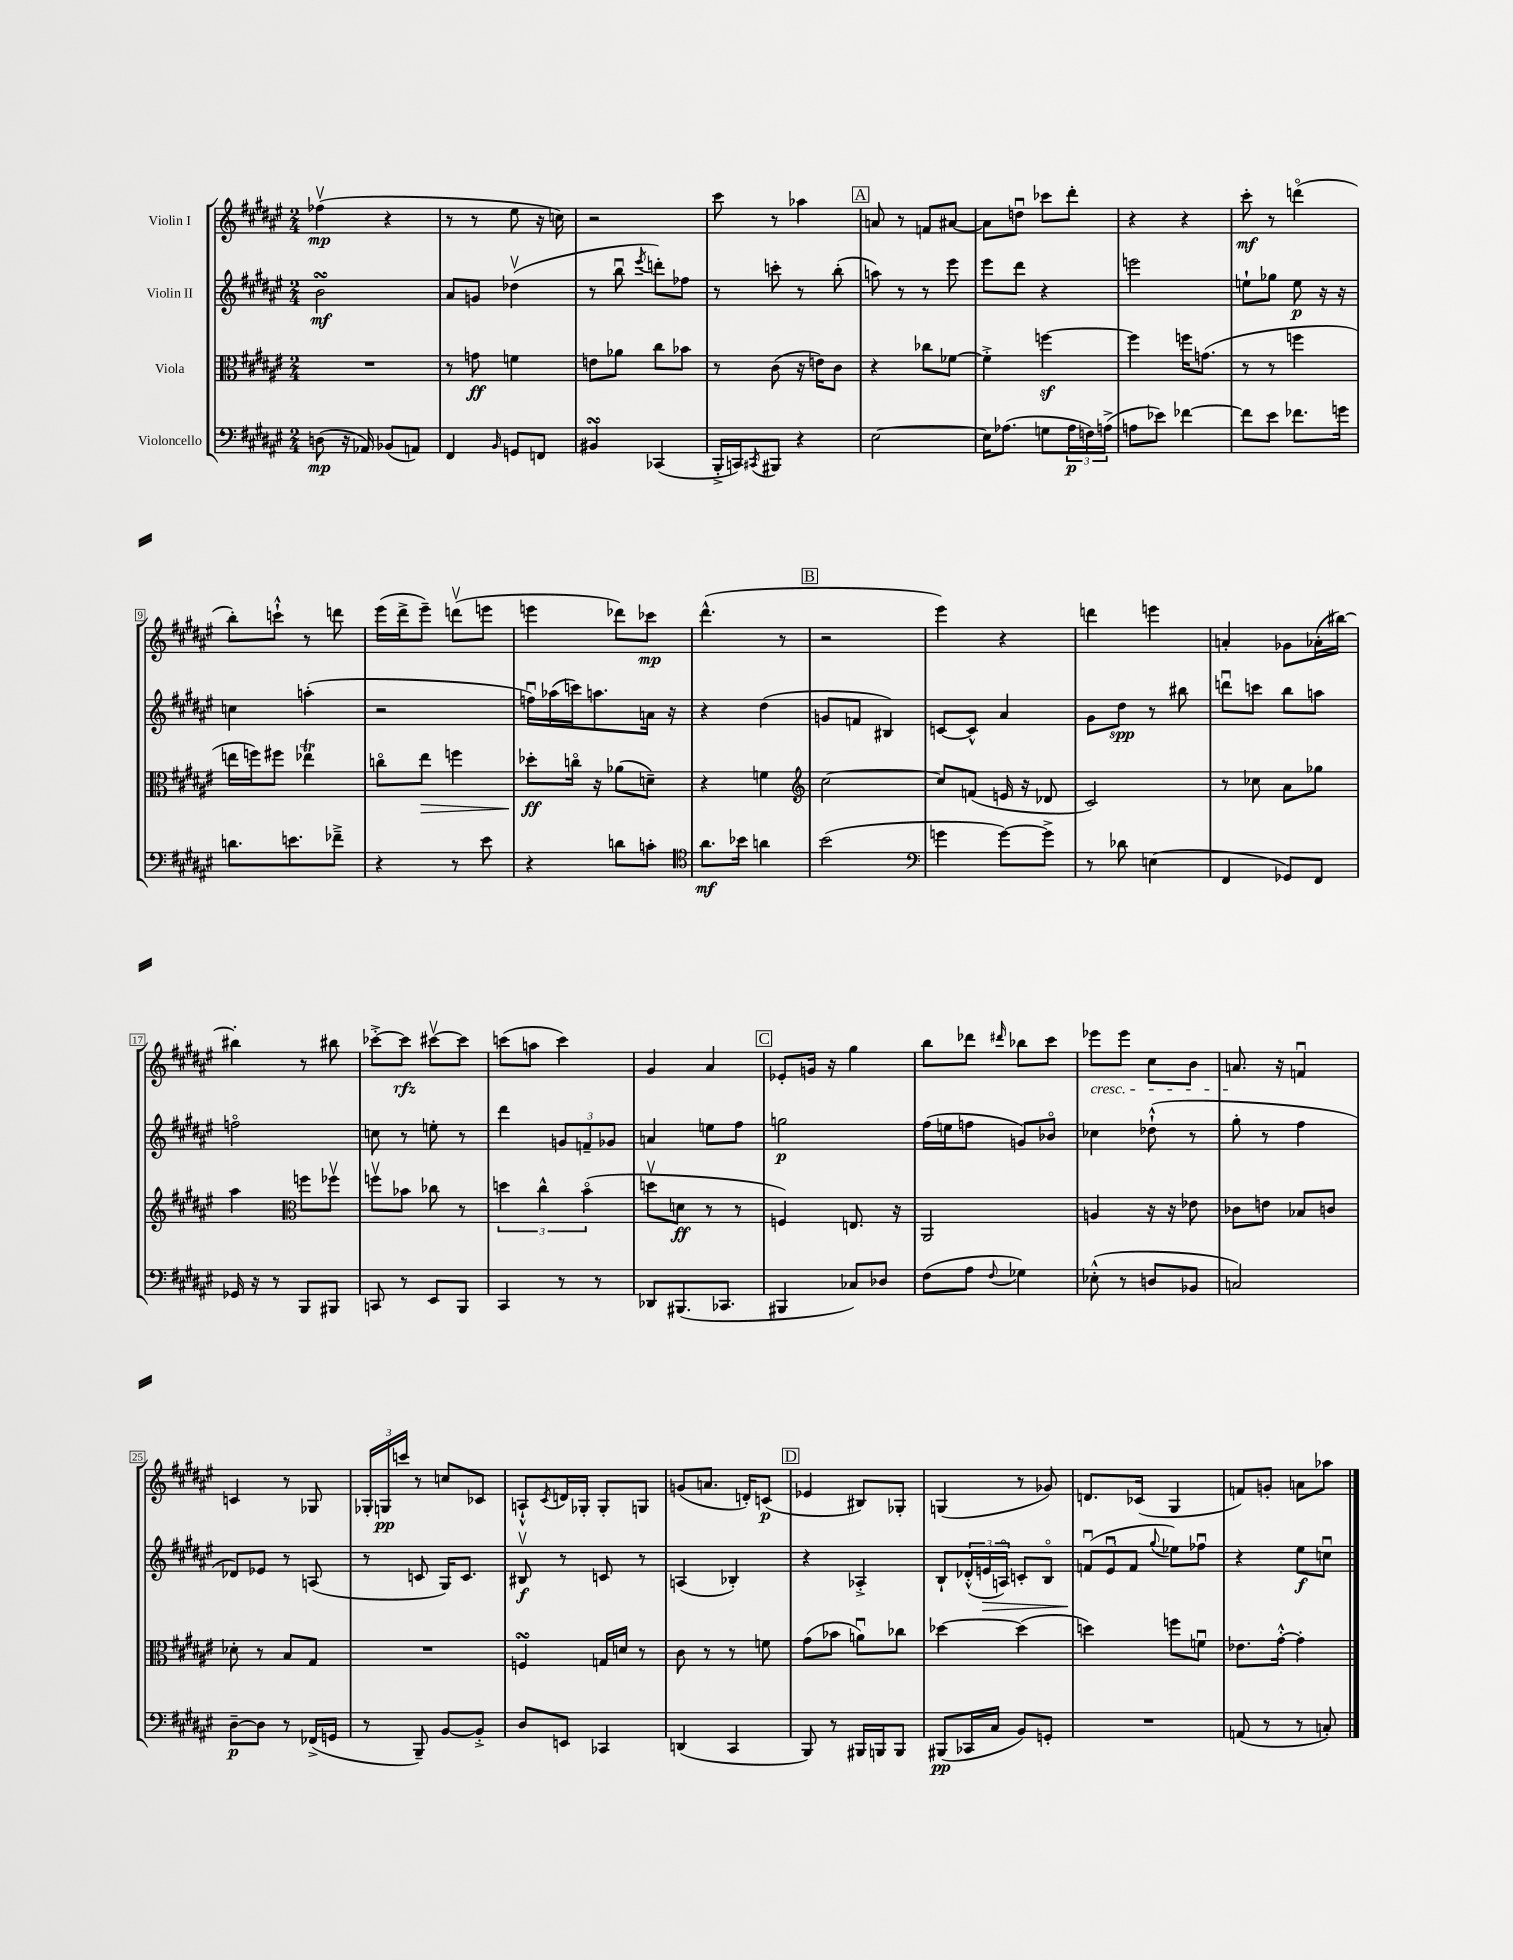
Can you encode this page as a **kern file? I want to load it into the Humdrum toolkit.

**kern	**kern	**kern	**kern
*staff4	*staff3	*staff2	*staff1
*clefF4	*clefC3	*clefG2	*clefG2
*k[f#c#g#d#a#e#]	*k[f#c#g#d#a#e#]	*k[f#c#g#d#a#e#]	*k[f#c#g#d#a#e#]
*M2/4	*M2/4	*M2/4	*M2/4
(8D	2r	2b	(4ff-v
16r	.	.	.
16AA-)	.	.	.
(8BB-	.	.	4r
8AA)	.	.	.
=	=	=	=
4FF#	8r	8a#	8r
.	8g	8g	8r
16qqBB	.	.	.
8GG	4f	(4dd-v	8ee#
8FF	.	.	16r
.	.	.	16cc)
=	=	=	=
4BB#	8e	8r	2r
.	8a-	8bbu	.
.	.	8qeee#	.
(4CC-	8cc#	8ddd')	.
.	8b-	8ff-	.
=	=	=	=
16BBB'^	8r	8r	8ccc#
16CC)	.	.	.
8qCC#	.	.	.
8BBB#	(8c#	8ccc'	8r
4r	16r	8r	4aa-
.	16e)	.	.
.	8c#	(8bb'	.
=	=	=	=
[2E#	4r	8aa)	8a
.	.	8r	8r
.	8cc-	8r	8f
.	[8f-	8eee#	[8a#
=	=	=	=
16E#]	4f-'^]	8eee#	8a#]
(8.A-	.	.	.
.	.	8ddd#	8ddu
8G	[4ff	4r	8ccc-
24A-	.	.	8ddd#'
24F)	.	.	.
(24A^	.	.	.
=	=	=	=
8A	4ff]	2eee	4r
8e-)	.	.	.
[4f-	16ff	.	4r
.	(8.g	.	.
=	=	=	=
8f-]	8r	8ee`	8ccc#'
8e#	8r	8gg-	8r
8.f-	4ff	8ee	(4dddo
.	.	16r	.
16g	.	16r	.
=	=	=	=
8.d	16ee	4cc	8bb')
.	16ff)	.	.
.	8ff#	.	8ccc`^^
8.e	.	.	.
.	4ee-	(4aa'	8r
8f-~^	.	.	8ddd
=	=	=	=
4r	8cco	2r	(16eee#
.	.	.	16ddd#^
.	8ee#	.	8eee#~)
8r	4ff	.	(8dddv
8e#	.	.	8eee
=	=	=	=
4r	8dd-'	16ffu)	4eee
.	.	(16aa-	.
.	16cco	16ccc)	.
.	16r	8.aa	.
8d	(8a-	.	8ddd-)
8c'	8d~)	16a	8ccc-
.	.	16r	.
=	=	=	=
*clefC4	*	*	*
8.a#	4r	4r	(4.ddd#^^
16b-	.	.	.
4a	4f	(4dd#	.
.	.	.	8r
=	=	=	=
*	*clefG2	*	*
(2b	[2cc#	8g	2r
.	.	8f	.
.	.	4B#)	.
=	=	=	=
*clefF4	*	*	*
4g	8cc#]	[8c	4eee#)
.	(8f	8c^^]	.
[8g)	16e	4a#	4r
.	16r	.	.
8g^]	8d-	.	.
=	=	=	=
8r	2c#)	8g#	4ddd
8d-	.	8dd#	.
(4E	.	8r	4eee
.	.	8bb#	.
=	=	=	=
4FF#	8r	8dddu	4a'
.	8cc-	8ccc	.
8GG-)	8a#	8bb	8g-
8FF#	8gg-	8aa	(16a-'
.	.	.	[16bb#)
=	=	=	=
16GG-	4aa#	2ffo	4bb#']
16r	.	.	.
8r	.	.	.
*	*clefC3	*	*
8BBB	8ff	.	8r
8BBB#	8ff-v	.	8bb#
=	=	=	=
8CC	8ffv	8cc	[8ccc-'^
8r	8b-	8r	8ccc-]
8EE#	8cc-	8ee'	[8ccc#v
8BBB	8r	8r	8ccc#]
=	=	=	=
4CC#	6dd	4ddd#	(8ccc
.	.	.	8aa
.	6cc#^^	.	.
8r	.	12g	4ccc)
.	(6bo	12f~	.
8r	.	.	.
.	.	12g-	.
=	=	=	=
8DD-	8ddv	4a	4g#
(8.BBB#	8d	.	.
.	8r	8ee	4a#
8.CC-	.	.	.
.	8r	8ff#	.
=	=	=	=
4BBB#	4F)	2gg	8e-'
.	.	.	16g
.	.	.	16r
8C-)	8.E	.	4gg#
8D-	.	.	.
.	16r	.	.
=	=	=	=
(8F#	2AA#	(16ff#	8bb
.	.	16ee	.
8A#	.	8ff	8ddd-
8qqF#	.	.	16qqddd#
4G-)	.	8g)	8bb-
.	.	8b-o	8ccc#
=	=	=	=
(8E-'^^	4A	4cc-	8eee-
8r	.	.	8eee-
8D	16r	(8dd-`^^	8cc#
.	16r	.	.
8BB-	8e-	8r	8b
=	=	=	=
2C)	8c-	8gg#'	8.a
.	8e	8r	.
.	.	.	16r
.	8B-	4ff#	4fu
.	8c	.	.
=	=	=	=
[8D#~	8d-'	8d-)	4c
8D#]	8r	8e-	.
8r	8B	8r	8r
(16FF-^	8G#	(8A	8G-
16GG	.	.	.
=	=	=	=
8r	2r	8r	24G-'
.	.	.	24G
.	.	.	24ccc
8BBB~)	.	8c	8r
[8BB	.	16G#)	8cc
.	.	8.c	.
8BB'^]	.	.	8c-
=	=	=	=
8D#	4F	8B#v	8A`^^
.	.	.	8qc#
8EE	.	8r	16d
.	.	.	16G-'
4CC-	16G	8c	8G-'
.	16d	.	.
.	8r	8r	8G
=	=	=	=
(4DD	8c#	(4A	(8g
.	8r	.	8.a
4CC#	8r	4B-')	.
.	.	.	16d')
.	8f	.	(8c
=	=	=	=
8BBB)	(8g#	4r	4e-
8r	8b-	.	.
16BBB#	8au)	4A-'^	8B#)
16BBB	.	.	.
8BBB	8cc-	.	8G-'
=	=	=	=
(8BBB#	[4dd-	8B`	(4G
16CC-	.	(24d-'^^	.
.	.	24e	.
16C#	.	.	.
.	.	24Ao)	.
8BB)	(4dd-]	8c'	8r
8GG'	.	8Bo	8g-)
=	=	=	=
2r	4dd)	(12fu	8.d
.	.	12e#u	.
.	.	12f	.
.	.	.	(16c-
.	.	8qqgg#	.
.	8ff	8ee-)	4G#
.	8fu	8ff-u	.
=	=	=	=
(8AA	8.e-	4r	8f)
8r	.	.	8g'
.	[16g#'^^	.	.
8r	4g#']	8ee#	8a
8C')	.	8ccu	8aa-
==	==	==	==
*-	*-	*-	*-
